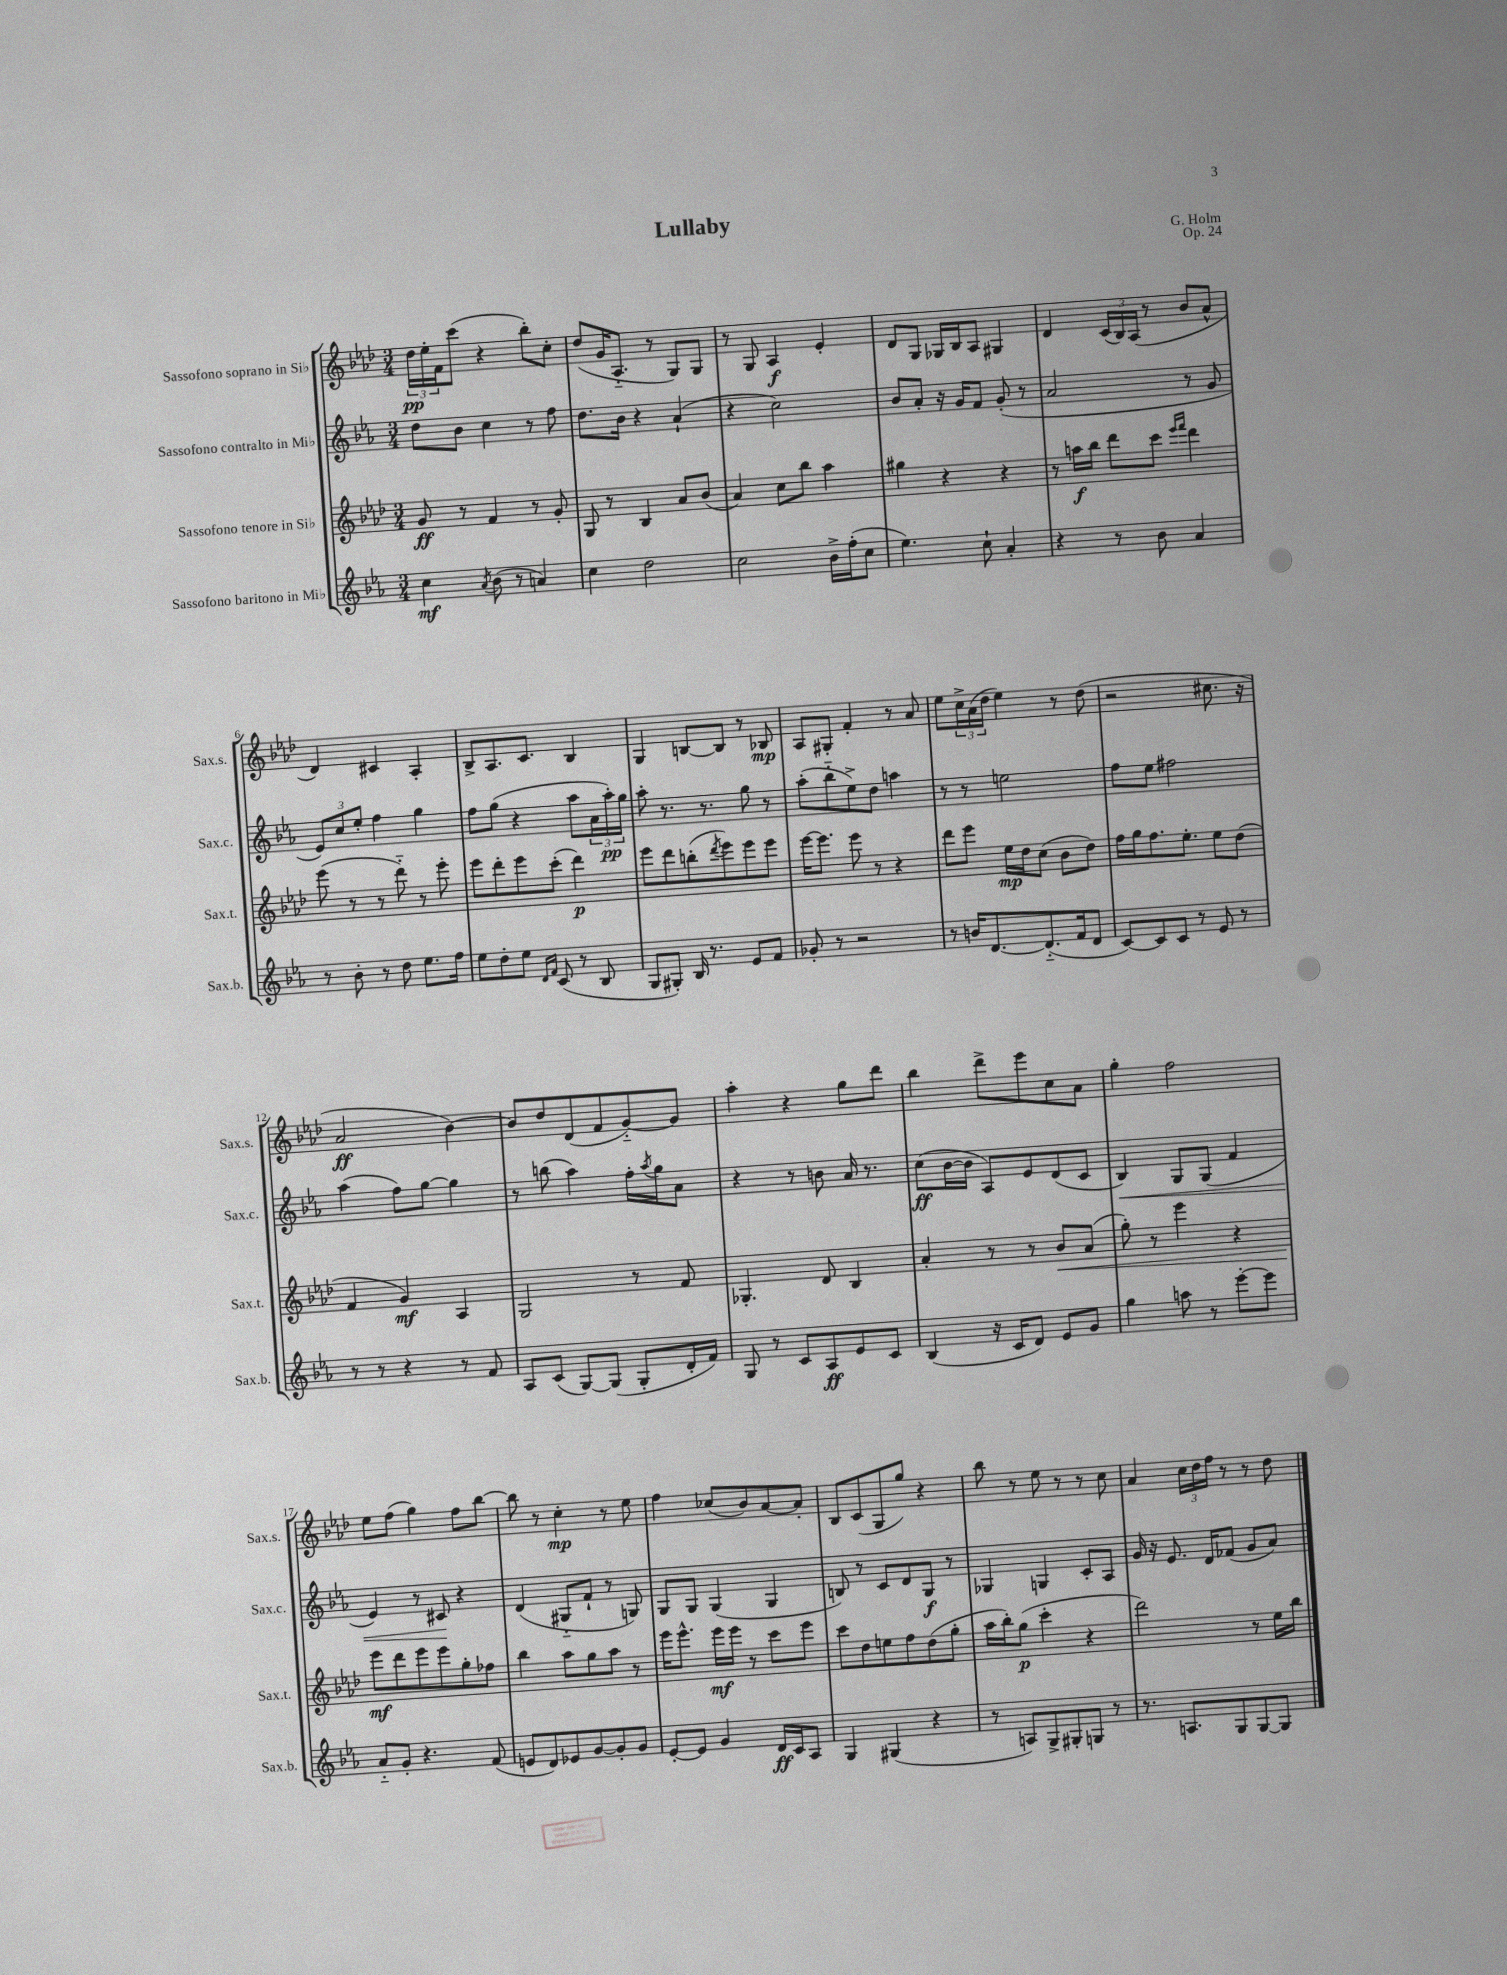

**kern	**dynam	**kern	**dynam	**kern	**dynam	**kern	**dynam
*part4	*part4	*part3	*part3	*part2	*part2	*part1	*part1
*staff4	*staff4	*staff3	*staff3	*staff2	*staff2	*staff1	*staff1
*I"Sassofono baritono in Mi♭	*	*I"Sassofono tenore in Si♭	*	*I"Sassofono contralto in Mi♭	*	*I"Sassofono soprano in Si♭	*
*I'Sax.b.	*	*I'Sax.t.	*	*I'Sax.c.	*	*I'Sax.s.	*
*clefG2	*	*clefG2	*	*clefG2	*	*clefG2	*
*k[b-e-a-]	*	*k[b-e-a-d-]	*	*k[b-e-a-]	*	*k[b-e-a-d-]	*
*M3/4	*	*M3/4	*	*M3/4	*	*M3/4	*
=1	=1	=1	=1	=1	=1	=1	=1
4cc\	mf	8g/	ff	8dd\L	.	24dd-\LL	pp
.	.	.	.	.	.	24ee-'\	.
.	.	.	.	.	.	24f\J	.
.	.	8r	.	8b-\J	.	(8ccc\J	.
8qa-/	.	.	.	.	.	.	.
(8b-\	.	4f/	.	4cc\	.	4r	.
8r	.	.	.	.	.	.	.
4an/)	.	8r	.	8r	.	8bb-'\L)	.
.	.	8g'/	.	8ff\	.	8cc'\J	.
=2	=2	=2	=2	=2	=2	=2	=2
4cc\	.	8G/	.	8.dd\L	.	(8dd-/L	.
.	.	8r	.	.	.	16g/K	.
.	.	.	.	16b-\Jk	.	8.A-/J	.
2dd\	.	4B-/	.	4r	.	.	.
.	.	.	.	.	.	8r	.
.	.	8a-/L	.	(4a-`/	.	8G/L)	.
.	.	(8b-/J	.	.	.	8G/J	.
=3	=3	=3	=3	=3	=3	=3	=3
2cc\	.	4a-/)	.	4r	.	8r	.
.	.	.	.	.	.	8G/	.
.	.	8cc\L	.	2cc\)	.	4A-/	f
.	.	8bb-\J	.	.	.	.	.
16b-^\LL	.	4aa-\	.	.	.	4e-'/	.
(16ff'\J	.	.	.	.	.	.	.
8cc\J	.	.	.	.	.	.	.
=4	=4	=4	=4	=4	=4	=4	=4
4.ee-\)	.	4gg#X\	.	8b-/L	.	8d-/L	.
.	.	.	.	8a-'/J	.	8G/J	.
.	.	4r	.	16r	.	16G-X/LL	.
.	.	.	.	16g/KL	.	16B-/J	.
8cc`\	.	.	.	8f/J	.	8A-/J	.
4a-'/	.	4r	.	(8g'/	.	4G#X/	.
.	.	.	.	8r	.	.	.
=5	=5	=5	=5	=5	=5	=5	=5
4r	.	8r	.	2a-/	.	4d-/	.
.	.	16aan\LL	f	.	.	.	.
.	.	16bb-\JJ	.	.	.	.	.
8r	.	8ddd-\L	.	.	.	(24c/LL	.
.	.	.	.	.	.	24B-/)	.
.	.	.	.	.	.	(24A-/JJ	.
8b-\	.	8ccc\J	.	.	.	8r	.
.	.	16qqeee-/LL	.	.	.	.	.
.	.	16qqfff/JJ	.	.	.	.	.
4a-/	.	4ddd-\	.	8r	.	8b-/L	.
.	.	.	.	8g/	.	8a-^^/J	.
!!LO:LB:g=z
=6	=6	=6	=6	=6	=6	=6	=6
8r	.	(8eee-\	.	12e-/L)	.	4d-/)	.
.	.	.	.	12cc/	.	.	.
8b-'\	.	8r	.	.	.	.	.
.	.	.	.	12ee-'/J	.	.	.
8r	.	8r	.	4ff\	.	4c#X/	.
8dd\	.	8ddd-\)	.	.	.	.	.
8.ee-\L	.	8r	.	4gg\	.	4A-'/	.
.	.	8eee-'\	.	.	.	.	.
16ff\Jk	.	.	.	.	.	.	.
=7	=7	=7	=7	=7	=7	=7	=7
8ee-\L	.	8eee-\L	.	8ff\L	.	8B-^/L	.
8dd'\	.	8ddd-'\	.	(8gg\J	.	8.A-/	.
8ee-\J	.	8eee-\	.	4r	.	.	.
.	.	.	.	.	.	8.c/J	.
16qqd/LL	.	.	.	.	.	.	.
16qqf/JJ	.	.	.	.	.	.	.
(8c/	.	(8ccc'\J	.	.	.	.	.
8r	.	4ddd-\)	p	8aa-\L	.	4B-/	.
8B-/	.	.	.	24a-\L	.	.	.
.	.	.	.	24aa-'\)	pp	.	.
.	.	.	.	24gg\JJ	.	.	.
=8	=8	=8	=8	=8	=8	=8	=8
8G/L	.	8eee-\L	.	8aa-'\	.	4G/	.
8G#X'/J)	.	8ddd-\	.	8.r	.	.	.
16B-/	.	(8bbn'\	.	.	.	[8Bn/L	.
8.r	.	.	.	8.r	.	.	.
.	.	8qddd-/	.	.	.	.	.
.	.	8eee-\)	.	.	.	8B/J]	.
8e-/L	.	8eee-\	.	8gg\	.	8r	.
8f/J	.	8eee-\J	.	8r	.	8B-X/	mp
=9	=9	=9	=9	=9	=9	=9	=9
8g-X'/	.	[16eee-\KL	.	(8aa-'\L	.	8A-/L	.
.	.	8.eee-\J]	.	.	.	.	.
8r	.	.	.	8bb-\	.	8G#X'/J	.
2r	.	8eee-\	.	8ee-^\)	.	4f'/	.
.	.	8r	.	8dd\J	.	.	.
.	.	4r	.	4aan\	.	8r	.
.	.	.	.	.	.	8a-/	.
=10	=10	=10	=10	=10	=10	=10	=10
8r	.	8ddd-\L	.	8r	.	8ee-\L	.
16bn/KL	.	8eee-\J	.	8r	.	24cc^\L	.
.	.	.	.	.	.	(24a-\	.
[8.d/	.	.	.	.	.	.	.
.	.	.	.	.	.	24dd-\JJ	.
.	.	16ee-\LL	mp	2een\	.	4ee-\)	.
.	.	16dd-\J	.	.	.	.	.
(8.d/]	.	(8cc\J	.	.	.	.	.
.	.	8b-\L	.	.	.	8r	.
16f/k	.	.	.	.	.	.	.
8d/J	.	8dd-\J)	.	.	.	(8dd-\	.
=11	=11	=11	=11	=11	=11	=11	=11
[8c/L)	.	16ff\LL	.	8ff\L	.	2r	.
.	.	16gg\J	.	.	.	.	.
8c/]	.	8.ff\	.	8ee-\J	.	.	.
8c/J	.	.	.	2ff#X\	.	.	.
.	.	8.ee-'\J	.	.	.	.	.
8r	.	.	.	.	.	.	.
8e-/	.	8ee-\L	.	.	.	8.cc#X\	.
8r	.	(8dd-\J	.	.	.	.	.
.	.	.	.	.	.	16r	.
!!LO:LB:g=z
=12	=12	=12	=12	=12	=12	=12	=12
8r	.	4f/	.	(4aa-\	.	2a-/	ff
8r	.	.	.	.	.	.	.
4r	.	4g/)	mf	8ff\L)	.	.	.
.	.	.	.	[8gg\J	.	.	.
8r	.	4A-/	.	4gg\]	.	[4b-\)	.
8f/	.	.	.	.	.	.	.
=13	=13	=13	=13	=13	=13	=13	=13
8A-/L	.	2G/	.	8r	.	8b-/L]	.
(8c/J	.	.	.	(8bbn\	.	8dd-/	.
[8G/L)	.	.	.	4aa-\)	.	(8d-/	.
(8G/J]	.	.	.	.	.	8f/	.
8G'/L	.	8r	.	16ff'\LL	.	[8g/)	.
.	.	.	.	8qaa-/	.	.	.
.	.	.	.	16gg\J	.	.	.
16d'/L	.	8f/	.	8a-\J	.	8g/J]	.
16f/JJ)	.	.	.	.	.	.	.
=14	=14	=14	=14	=14	=14	=14	=14
8G/	.	4.G-X'/	.	4r	.	4aa-'\	.
8r	.	.	.	.	.	.	.
8c/L	.	.	.	8r	.	4r	.
8A-/	ff	8d-/	.	8bn\	.	.	.
8e-/	.	4B-/	.	16a-/	.	8gg\L	.
.	.	.	.	8.r	.	.	.
8c/J	.	.	.	.	.	8ddd-\J	.
=15	=15	=15	=15	=15	=15	=15	=15
(4B-/	.	4a-'/	.	(8cc\L	ff	4bb-\	.
.	.	.	.	[16b-\L	.	.	.
.	.	.	.	16b-\JJ]	.	.	.
16r	.	8r	.	8A-/L)	.	8ddd-^\L	.
16c/KL	.	.	.	.	.	.	.
8d/J)	.	8r	.	8e-/	.	8eee-\	.
!	!	!	!LO:HP:b	!	!	!	!
8e-/L	.	8b-/L	<	(8d/	.	8cc\	.
8g/J	.	(8a-/J	.	8c/J	.	8a-\J	.
=16	=16	=16	=16	=16	=16	=16	=16
!	!	!	!	!	!LO:HP:b	!	!
4gg\	.	8gg'\)	.	4B-/)	<	4gg'\	.
.	.	8r	.	.	.	.	.
8aan\	.	4eee-\	.	8G/L	.	2ff\	.
8r	.	.	.	(8G/J	.	.	.
[8eee-'\L	.	4r	.	4f/	.	.	.
8eee-\J]	.	.	.	.	.	.	.
!!LO:LB:g=z
=17	=17	=17	=17	=17	=17	=17	=17
8a-/L	.	8eee-\L	mf	4e-/)	.	8ee-\L	.
8g'/J	.	8ddd-\	[	.	.	(8ff\J	.
4.r	.	8eee-\	.	8r	.	4gg\)	.
.	.	8eee-\	.	8c#X/	.	.	.
.	.	8gg'\	.	4r	[	8ff\L	.
(8f/	.	8ff-X\J	.	.	.	[8bb-\J	.
=18	=18	=18	=18	=18	=18	=18	=18
8en/L	.	4bb-\	.	(4d/	.	8bb-\]	.
8d/)	.	.	.	.	.	8r	.
8e-X/	.	8aa-\L	.	8G#X/L	.	4cc'\	mp
[8g/	.	8gg\	.	8f`/J	.	.	.
8g'/]	.	8aa-\J	.	8r	.	8r	.
8g/J	.	8r	.	8Gn/)	.	8ee-\	.
=19	=19	=19	=19	=19	=19	=19	=19
[8e-'/L	.	16eee-\KL	.	8G/L	.	4ff\	.
.	.	8.eee-^^\J	.	.	.	.	.
8e-/J]	.	.	.	8G/J	.	.	.
4g/	.	16eee-\LL	mf	(4G/	.	(8cc-X/L	.
.	.	16eee-\JJ	.	.	.	.	.
.	.	8r	.	.	.	8b-/)	.
16d/LL	ff	8ccc\L	.	4G/	.	[8a-/	.
16c/J	.	.	.	.	.	.	.
8A-/J	.	8eee-\J	.	.	.	8a-'/J]	.
=20	=20	=20	=20	=20	=20	=20	=20
4G/	.	8ccc\L	.	8Bn/)	.	8B-/L	.
.	.	8dd-\	.	8r	.	(8c/	.
(4G#X/	.	8een\	.	8c/L	.	8G/	.
.	.	8ff\	.	8d/	.	8gg/J)	.
4r	.	(8dd-\	.	8G/J	f	4r	.
.	.	8gg'\J	.	8r	.	.	.
=21	=21	=21	=21	=21	=21	=21	=21
8r	.	16aa-\LL	.	4G-X/	.	8bb-\	.
.	.	16bb-'\J)	.	.	.	.	.
8An/L)	.	(8gg\J	p	.	.	8r	.
8G^/	.	4ccc'\	.	4Gn/	.	8ee-\	.
8G#X'/	.	.	.	.	.	8r	.
8Gn/J	.	4r	.	8c'/L	.	8r	.
8r	.	.	.	8A-/J	.	8cc\	.
=22	=22	=22	=22	=22	=22	=22	=22
8.r	.	2ddd-\)	.	16g/	.	4a-/	.
.	.	.	.	16r	.	.	.
.	.	.	.	8.e-/	.	.	.
8.An/L	.	.	.	.	.	.	.
.	.	.	.	.	.	24cc\LL	.
.	.	.	.	.	.	24dd-\	.
.	.	.	.	16d/KL	.	.	.
.	.	.	.	.	.	24ff\JJ	.
8G/	.	.	.	(8f-X/J	.	8r	.
[8G/	.	8r	.	8g/L	.	8r	.
8G/J]	.	16ee-\LL	.	8a-/J)	.	8dd-\	.
.	.	16bb-\JJ	.	.	.	.	.
==	==	==	==	==	==	==	==
*-	*-	*-	*-	*-	*-	*-	*-
